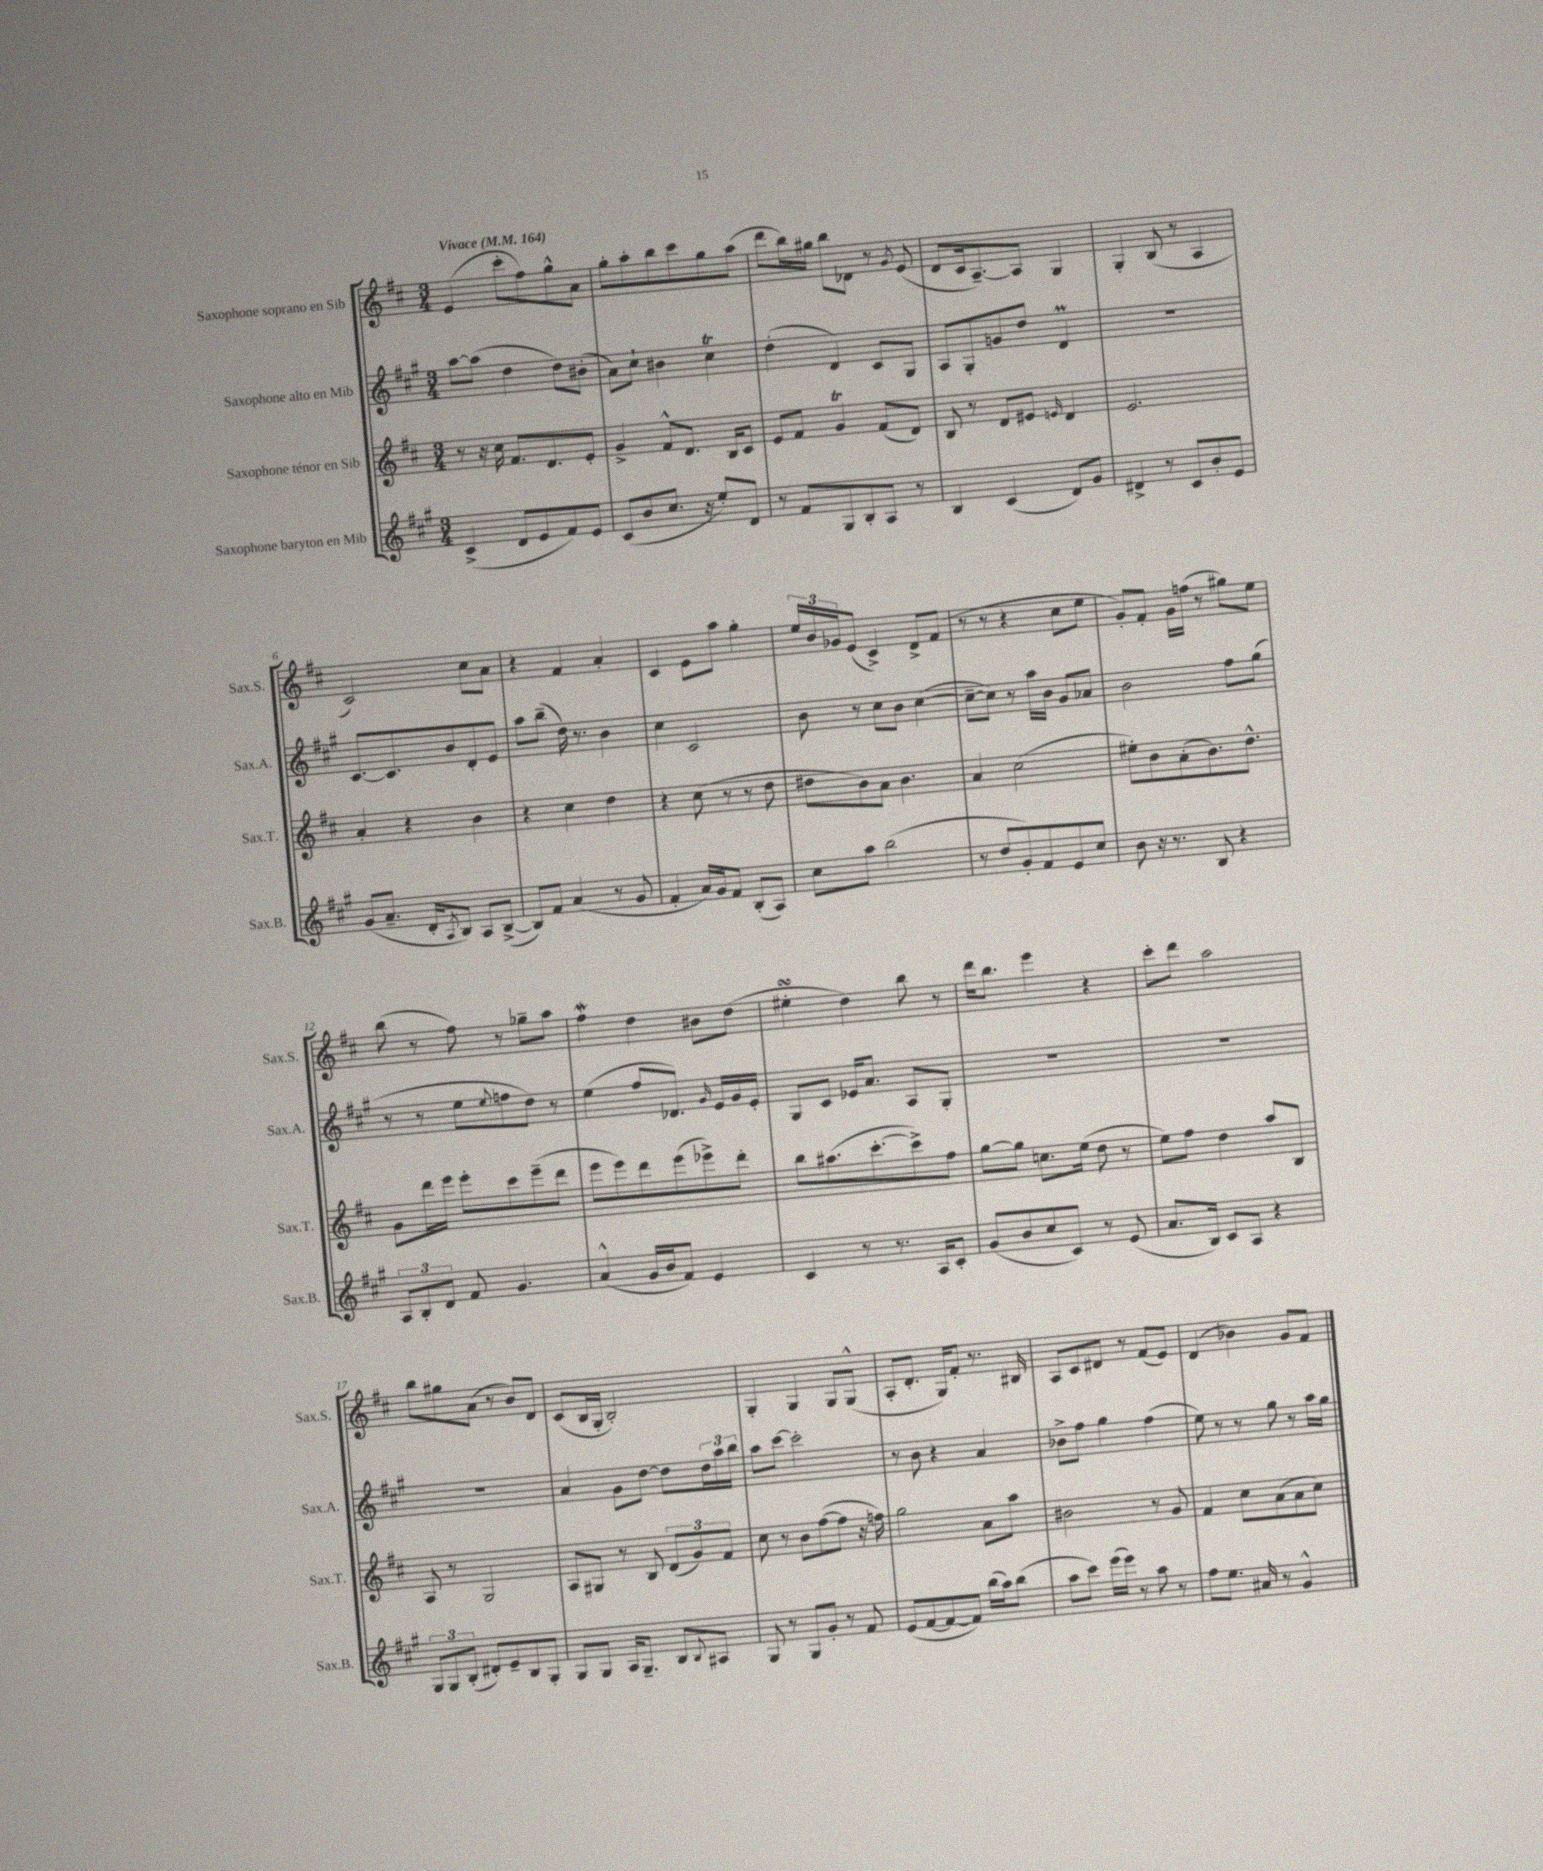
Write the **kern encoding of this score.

**kern	**kern	**kern	**kern
*staff4	*staff3	*staff2	*staff1
*clefG2	*clefG2	*clefG2	*clefG2
*k[f#c#g#]	*k[f#c#]	*k[f#c#g#]	*k[f#c#]
*M3/4	*M3/4	*M3/4	*M3/4
*MM164	*MM164	*MM164	*MM164
(4c#^	8r	[8aa	(4e
.	16r	(8aa]	.
.	16cc#	.	.
8d	8.f#	4dd	8ccc#'
8e	.	.	8ff#)
.	8.d	.	.
8f#)	.	8dd)	8gg^^
8e	8e'	(8b#'	8a
=	=	=	=
(8c#	4g^	8a)	8gg'
8b	.	8cc#`	8aa'
8.cc#	8f#^^	4b#	8bb
.	8.d	.	8ccc#
16r	.	.	.
8ee')	.	4cc#	8gg
.	16B	.	.
8d	8c#	.	(8aa
=	=	=	=
8r	8e	(4dd'	8ddd
8f#	8f#	.	16bb)
.	.	.	16gg#
8G#	4g	4d)	8bb
8B'	.	.	8d-
8A	(8f#	8c#	8r
.	.	.	8qg
8r	8d)	8G#	(8e
=	=	=	=
4B	8B	8A	8d
.	8r	8G#'	16c#
.	.	.	[8.A~)
(4c#	8d	8g	.
.	8e#	8dd	8A]
.	16qqe	.	.
8d)	4d	4d	4G
8g#	.	.	.
=	=	=	=
4d#^	2.e	2.r	4G'
8r	.	.	(8B
8c#	.	.	8r
8b'	.	.	4A
8e	.	.	.
=	=	=	=
(8g#	4a'	[8.c#	2c#)
8.a~	.	.	.
.	.	8.c#]	.
.	4r	.	.
16d'	.	.	.
8qA	.	.	.
8B)	.	8b	.
8A	4b	8d'	8cc#
([8B^	.	8e	8a
=	=	=	=
8B])	4r	8aa	4r
8f#	.	(8bb~	.
(4a	4cc#	16dd)	4f#
.	.	8.r	.
8r	4dd	4b	4a'
8g#	.	.	.
=	=	=	=
4f#'	4r	4cc#	4c#
16a)	(8cc#	2c#	8e
16g#	.	.	.
8f#	8r	.	8aa
(8B'	8r	.	4gg'
8A)	8dd	.	.
=	=	=	=
8cc#	8dd#	8b	24ee
.	.	.	24b
.	.	.	24g-
8aa	8b)	8r	(8e
(2bb	8a	8cc#	4c#^)
.	4.b	8b	.
.	.	([4cc#	8d^
.	.	.	(8f#
=	=	=	=
8r	4a	8cc#~_	8r
8dd	.	8cc#])	8r
8g#')	(2cc#	8r	4r
8f#	.	16aa	.
.	.	16b	.
8e	.	8g#	8cc#
8cc#	.	8a-	8ee
=	=	=	=
8b	8ee#')	2b	8g')
16r	8b	.	8f#'
8.r	.	.	.
.	(8a'	.	16g
.	.	.	(16ff
8B	8.b)	.	8r
4r	.	8ff#	8gg#)
.	8.dd^^	.	.
.	.	(8gg#	8ee
=	=	=	=
12A	8g	8r	(8bb
12B'	.	.	.
.	16ddd	8r	8r
12d	.	.	.
.	16eee	.	.
8f#	8eee'	8ee	8ff#)
.	.	8qqee	.
4.g#	8ccc#	8ff	8r
.	(8eee~	8dd)	8gg-~
.	8ddd	8r	8aa
=	=	=	=
(4a^^	8eee	(4ee	4ff#
.	8eee)	.	.
16g#	8ddd	8ff#	4dd
16b	.	.	.
8f#)	(8eee	8.d-)	.
4e	8eee-^)	.	8b#
.	.	16qqg#	.
.	.	16e	.
.	8ddd'	16g#	(8dd
.	.	16e'	.
=	=	=	=
4c#	8bb	8G#	4ee#'
.	(8.aa#	8c#	.
8r	.	16e-	4dd)
.	[8.ccc#'	8.a	.
8.r	.	.	.
.	8ccc#^])	8A	8bb
16A	.	.	.
8c#'	8ff#	8G#'	8r
=	=	=	=
(8g#	[8gg	2.r	16ddd
.	.	.	8.bb
8b	8gg]	.	.
8cc#	8.cc	.	4eee
8c#)	.	.	.
.	(16ee	.	.
8r	8dd	.	4r
(8e	8r	.	.
=	=	=	=
8.a	8ee)	2.r	8ccc#'
.	8ff#	.	8ddd
16B)	.	.	.
8c#	4dd	.	2aa
8A	.	.	.
4r	8aa	.	.
.	8B	.	.
=	=	=	=
12G#	8A	2.r	8bb
12G#	.	.	.
.	8r	.	8gg#
(12B'	.	.	.
8d#')	2G	.	(8a
8e~	.	.	8r
8B	.	.	8b)
8G#'	.	.	8d
=	=	=	=
8G#	8A	4a	(8c#
8G#	8G#	.	16B
.	.	.	16G'
16A	8r	8g#	2B')
8.G#~	.	.	.
.	8B	[8dd	.
8B	(12d	8dd]	.
.	12g)	.	.
8qqB	.	.	.
8A#	.	24dd	.
.	12f#	24aa	.
.	.	24bb	.
=	=	=	=
8G#	8cc#	8aa	4G'
8r	8r	[8ccc#	.
8G#	8b	2ccc#']	4G
8g#'	([8ff#	.	.
8r	8ff#]	.	8G
8f#	16r	.	(8G^^
.	16ff)	.	.
=	=	=	=
(8e	2gg	8r	8A'
[8f#	.	8b	8.d'
8f#_	.	4r	.
.	.	.	16G)
8f#])	.	.	8f#'
(16bb	8a	4a	8.r
16aa)	.	.	.
(8bb	8aa	.	.
.	.	.	16B#
=	=	=	=
8aa	2b#	8b-^	8A
8ccc#)	.	8ff#	8c#
(16eee	.	4gg#	8d#
16eee)	.	.	.
8r	.	.	8r
8aa	8r	(4ff#	(8f#
8r	8g	.	8e)
=	=	=	=
8ff#	4f#	8ee)	(4d
8.ee	.	8r	.
.	8cc#	8r	4b-)
16a#	.	.	.
8r	(8a	8gg#	.
4g#^^	8a	8r	8g
.	8cc#)	16aa	8f#
.	.	16gg#	.
==	==	==	==
*-	*-	*-	*-
